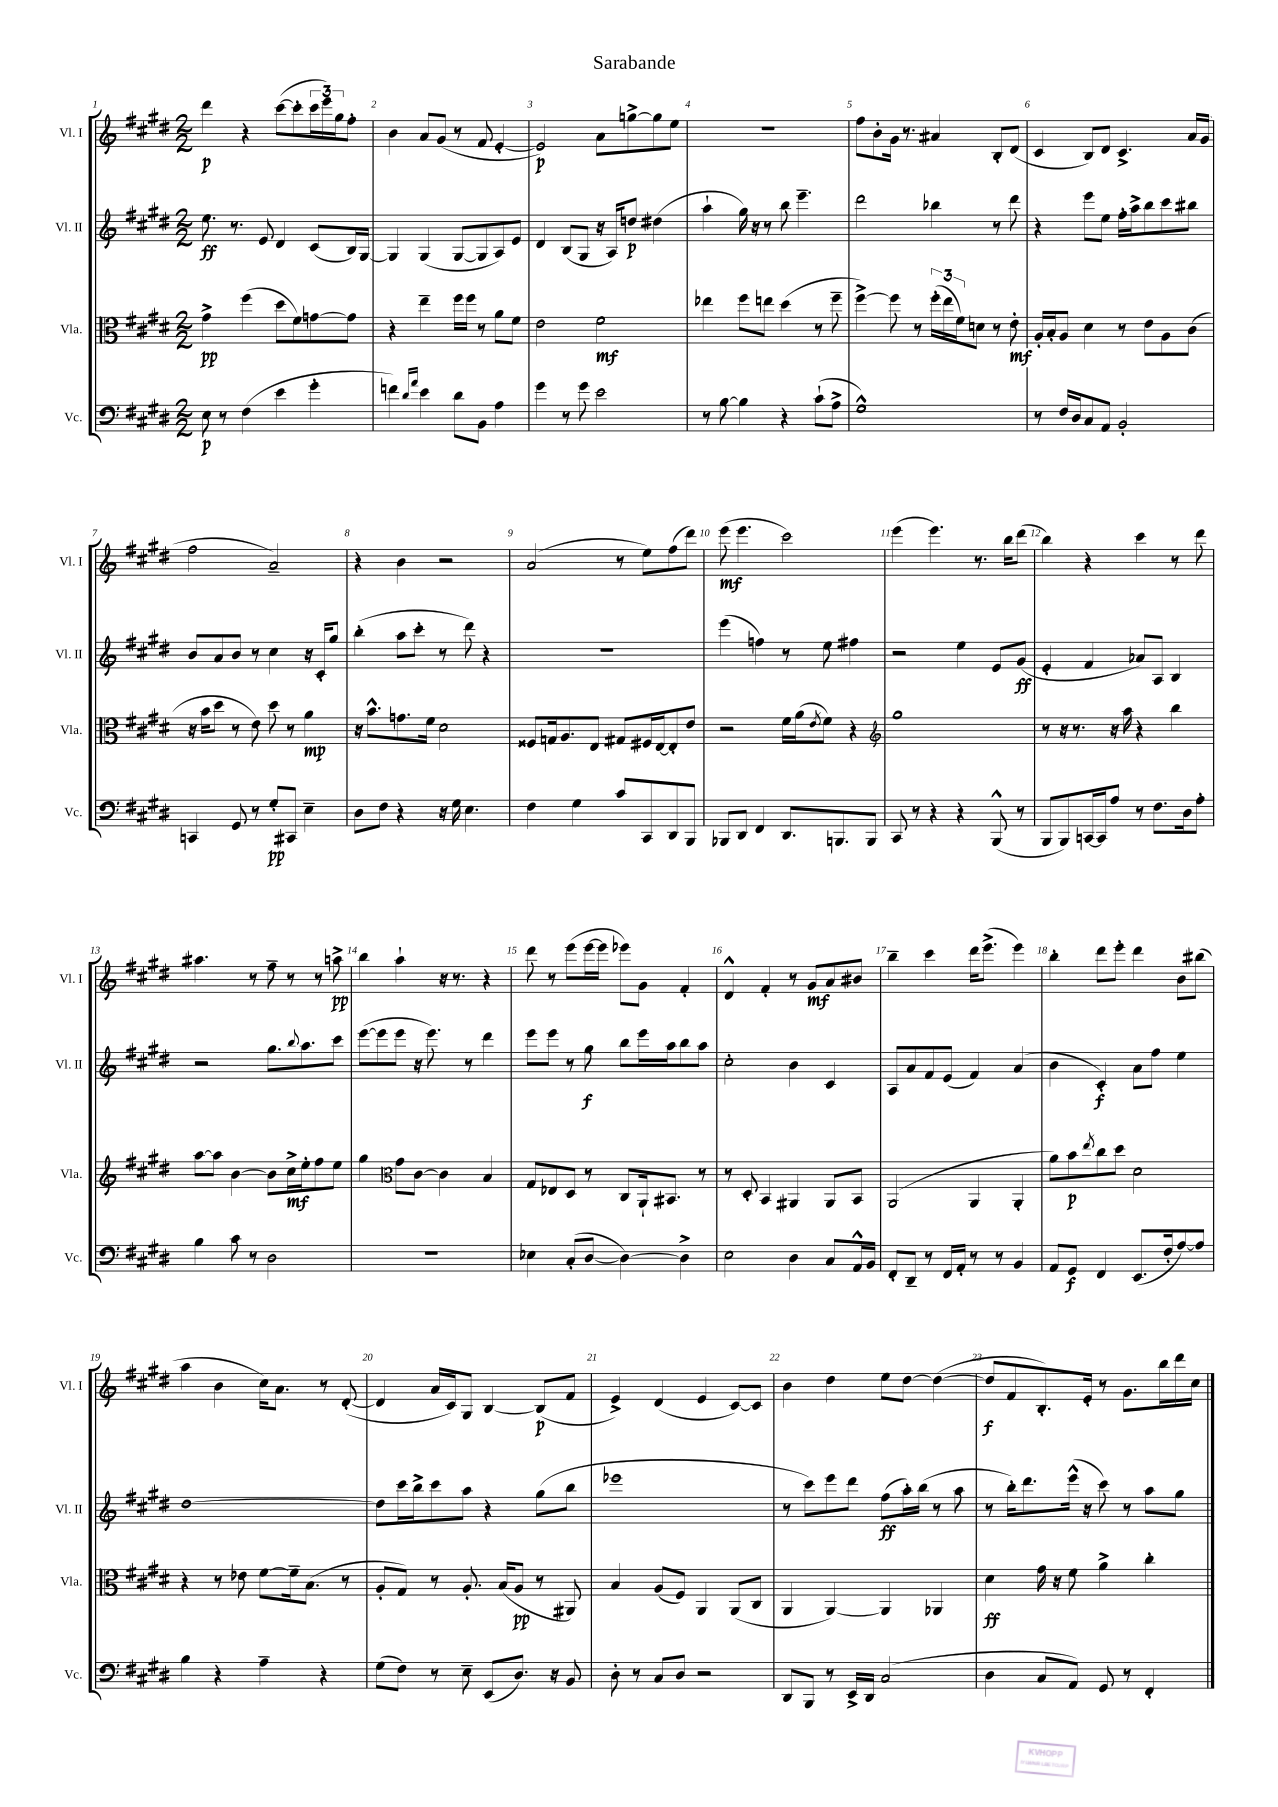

**kern	**kern	**kern	**kern
*staff4	*staff3	*staff2	*staff1
*clefF4	*clefC3	*clefG2	*clefG2
*k[f#c#g#d#]	*k[f#c#g#d#]	*k[f#c#g#d#]	*k[f#c#g#d#]
*M2/2	*M2/2	*M2/2	*M2/2
8E	4g#^	8.ee	4ddd#
8r	.	.	.
.	.	8.r	.
(4F#	(4ff#	.	4r
.	.	8e	.
4e	8dd#	4d#	([8ccc#
.	8f#)	.	8ccc#']
4g#'	[8g	(8c#	24ccc#
.	.	.	24eee)
.	.	.	24gg#
.	8g]	16B)	8ff#'
.	.	[16G#	.
=	=	=	=
4f)	4r	4G#]	4b
16qqd#	.	.	.
16qqa	.	.	.
4e	4ee~	(4G#	8a
.	.	.	(8g#
8d#	16ff#	[8G#	8r
.	16ff#	.	.
8BB	8r	8G#]	8f#
4A	8a	8A)	[4e'
.	8f#	8e	.
=	=	=	=
4g#	2e	4d#	2e])
8r	.	(8B	.
8g#	.	8G#	.
2e	2f#	16r	8a
.	.	16A)	.
.	.	8dd	[8gg^
.	.	(4dd#	8gg]
.	.	.	8ee
=	=	=	=
8r	4ee-	4aa`	1r
[8B	.	.	.
4B]	8ff#	16gg#)	.
.	.	16r	.
.	8ee	8r	.
4r	(4dd#	8bb	.
.	.	4.eee~	.
(8c#`	8r	.	.
8A^	8ff#~	.	.
=	=	=	=
1G#^^)	[4ff#^)	2ddd#	8ff#
.	.	.	8b'
.	8ff#]	.	16g#
.	.	.	8.r
.	8r	.	.
.	(24ff#'	4bb-	4a#
.	24ee	.	.
.	24f#)	.	.
.	8d	.	.
.	8r	8r	8B'
.	8e'	8ddd#	(8d#
=	=	=	=
8r	16A'	4r	4c#
.	16B'	.	.
16F#	8A	.	.
16D#	.	.	.
8C#	4d#	8eee	8B)
8AA	.	8ee	8d#
2BB'	8r	16ff#'	4.c#^
.	.	16aa^	.
.	8e	8bb	.
.	8A	8ccc#	.
.	(8c#	8bb#	16a
.	.	.	(16g#
=	=	=	=
4CC	16r	8b	2ff#
.	16b	.	.
.	8dd#	8a	.
8GG#	8r	8b	.
8r	8e)	8r	.
8G#'	8dd#	4cc#	2a~)
8CC#	8r	.	.
4E~	4a	16r	.
.	.	16c#'	.
.	.	8gg#	.
=	=	=	=
8D#	16r	(4bb'	4r
.	8.b^^	.	.
8F#	.	.	.
4r	8.g	8aa	4b
.	.	8ccc#'	.
.	16f#	.	.
16r	2d#	8r	2r
16G#	.	.	.
4.E	.	8ddd#)	.
.	.	4r	.
=	=	=	=
4F#	8F##	1r	(2a
.	16G	.	.
.	8.A	.	.
4G#	.	.	.
.	8E	.	.
8c#	8G#	.	8r
8CC#	16F#	.	8ee)
.	[16E	.	.
8DD#	8E']	.	(8ff#
8BBB	8e	.	8ddd#)
=	=	=	=
8BBB-	2r	(4eee	(8eee
8DD#	.	.	4.eee
4FF#	.	4ff)	.
8.DD#	16f#	8r	2ccc#)
.	(16a	.	.
.	8qe	.	.
.	8f#)	8ee	.
8.BBB	.	.	.
.	4r	4ff#	.
8BBB	.	.	.
=	=	=	=
*	*clefG2	*	*
8CC#	1gg#	2r	(4eee
8r	.	.	.
4r	.	.	4.eee)
4r	.	4ee	.
.	.	.	8.r
(8BBB^^	.	8e	.
.	.	.	16bb
8r	.	(8g#	(8ddd#
=	=	=	=
8BBB	8r	4e'	4bb)
8BBB)	16r	.	.
.	8.r	.	.
[16CC	.	4f#	4r
16CC]	.	.	.
8A	16r	.	.
.	16aa	.	.
8r	4r	8a-)	4ccc#
8.F#	.	8A	.
.	4bb	4B	8r
16D#	.	.	.
8A'	.	.	8ddd#
=	=	=	=
4B	[8aa	2r	4.aa#
.	8aa]	.	.
8c#	[4b	.	.
8r	.	.	8r
2D#	8b]	8.gg#	8ff#~
.	16cc#^	.	8r
.	.	8qqbb	.
.	16ee'	8.aa	.
.	8ff#	.	8r
.	8ee	8ccc#	8aa^
=	=	=	=
1r	4gg#	([8eee	4bb
.	.	8eee]	.
*	*clefC3	*	*
.	8g#	8eee	4aa`
.	[8c#	16r	.
.	.	8.eee)	.
.	4c#]	.	16r
.	.	.	8.r
.	.	8r	.
.	4B	4ddd#	4r
=	=	=	=
4E-	8G#	8eee	8ddd#
.	8E-	8eee	8r
(8C#'	8D#	8r	(8eee
[8D#	8r	8gg#	[16eee
.	.	.	16eee]
4D#_)	8C#	8bb	8eee-)
.	16AA`	16eee	8g#
.	8.BB#	16aa	.
4D#^]	.	8bb	4f#'
.	8r	8aa	.
=	=	=	=
2E	8r	2cc#'	4d#^^
.	8D#'	.	.
.	4BB	.	4f#'
4D#	4AA#	4b	8r
.	.	.	8g#
8C#	8AA#	4c#	8a
16AA^^	8BB	.	8b#
16BB	.	.	.
=	=	=	=
8FF#'	(2AA	8A	4bb~
8DD#~	.	8a	.
8r	.	8f#	4ccc#
16FF#	.	(8e	.
16AA'	.	.	.
8r	4AA	4f#)	16ddd#
.	.	.	(8.eee^
8r	.	.	.
4BB	4AA'	(4a	4eee)
=	=	=	=
8AA	8a)	4b	4bb'
8GG#	8b	.	.
.	8qee	.	.
4FF#	8cc#	4c#')	8ddd#
.	8dd#	.	8eee'
(8.EE	2d#	8a	4ddd#
.	.	8ff#	.
16F#'	.	.	.
[8A)	.	4ee	8b
8A]	.	.	(8bb#
=	=	=	=
4B	4r	[1dd#	4aa
4r	8r	.	4b
.	8e-	.	.
4A~	[8f#	.	16cc#)
.	.	.	8.a
.	16f#~]	.	.
.	(8.B	.	.
4r	.	.	8r
.	8r	.	([8d#'
=	=	=	=
(8G#	8A'	8dd#]	4d#]
8F#)	8G#)	16ccc#	.
.	.	16bb^	.
8r	8r	8ccc#	16a
.	.	.	16c#)
8E~	8.A'	8aa	8G#
(8EE	.	4r	[4B
.	(16B	.	.
8.D#)	8A	.	.
.	8r	(8gg#	(8B]
16r	.	.	.
8BB	8AA#)	8bb	8f#
=	=	=	=
8D#'	4B	1eee-	4e^)
8r	.	.	.
8C#	(8A	.	(4d#
8D#	8F#)	.	.
2r	4AA	.	4e
.	(8AA	.	[8c#)
.	8C#	.	8c#]
=	=	=	=
8DD#	4AA	8r	4b
8BBB	.	8ccc#)	.
8r	[4AA)	8eee	4dd#
16EE^	.	8ddd#	.
16DD#	.	.	.
(2C#	4AA]	(8ff#	8ee
.	.	16aa')	[8dd#
.	.	(16bb	.
.	4AA-	8r	(4dd#_
.	.	8aa	.
=	=	=	=
4D#	4d#	8r	8dd#]
.	.	16bb')	8f#
.	.	8.ddd#	.
8C#	16g#	.	8.B')
.	16r	.	.
8AA)	8f#	(16eee^^	.
.	.	16r	16e'
8GG#	4a^	8ccc#)	8r
8r	.	8r	8.g#
4FF#'	4cc#'	8aa	.
.	.	.	16bb
.	.	8gg#	16ddd#
.	.	.	16cc#
==	==	==	==
*-	*-	*-	*-
